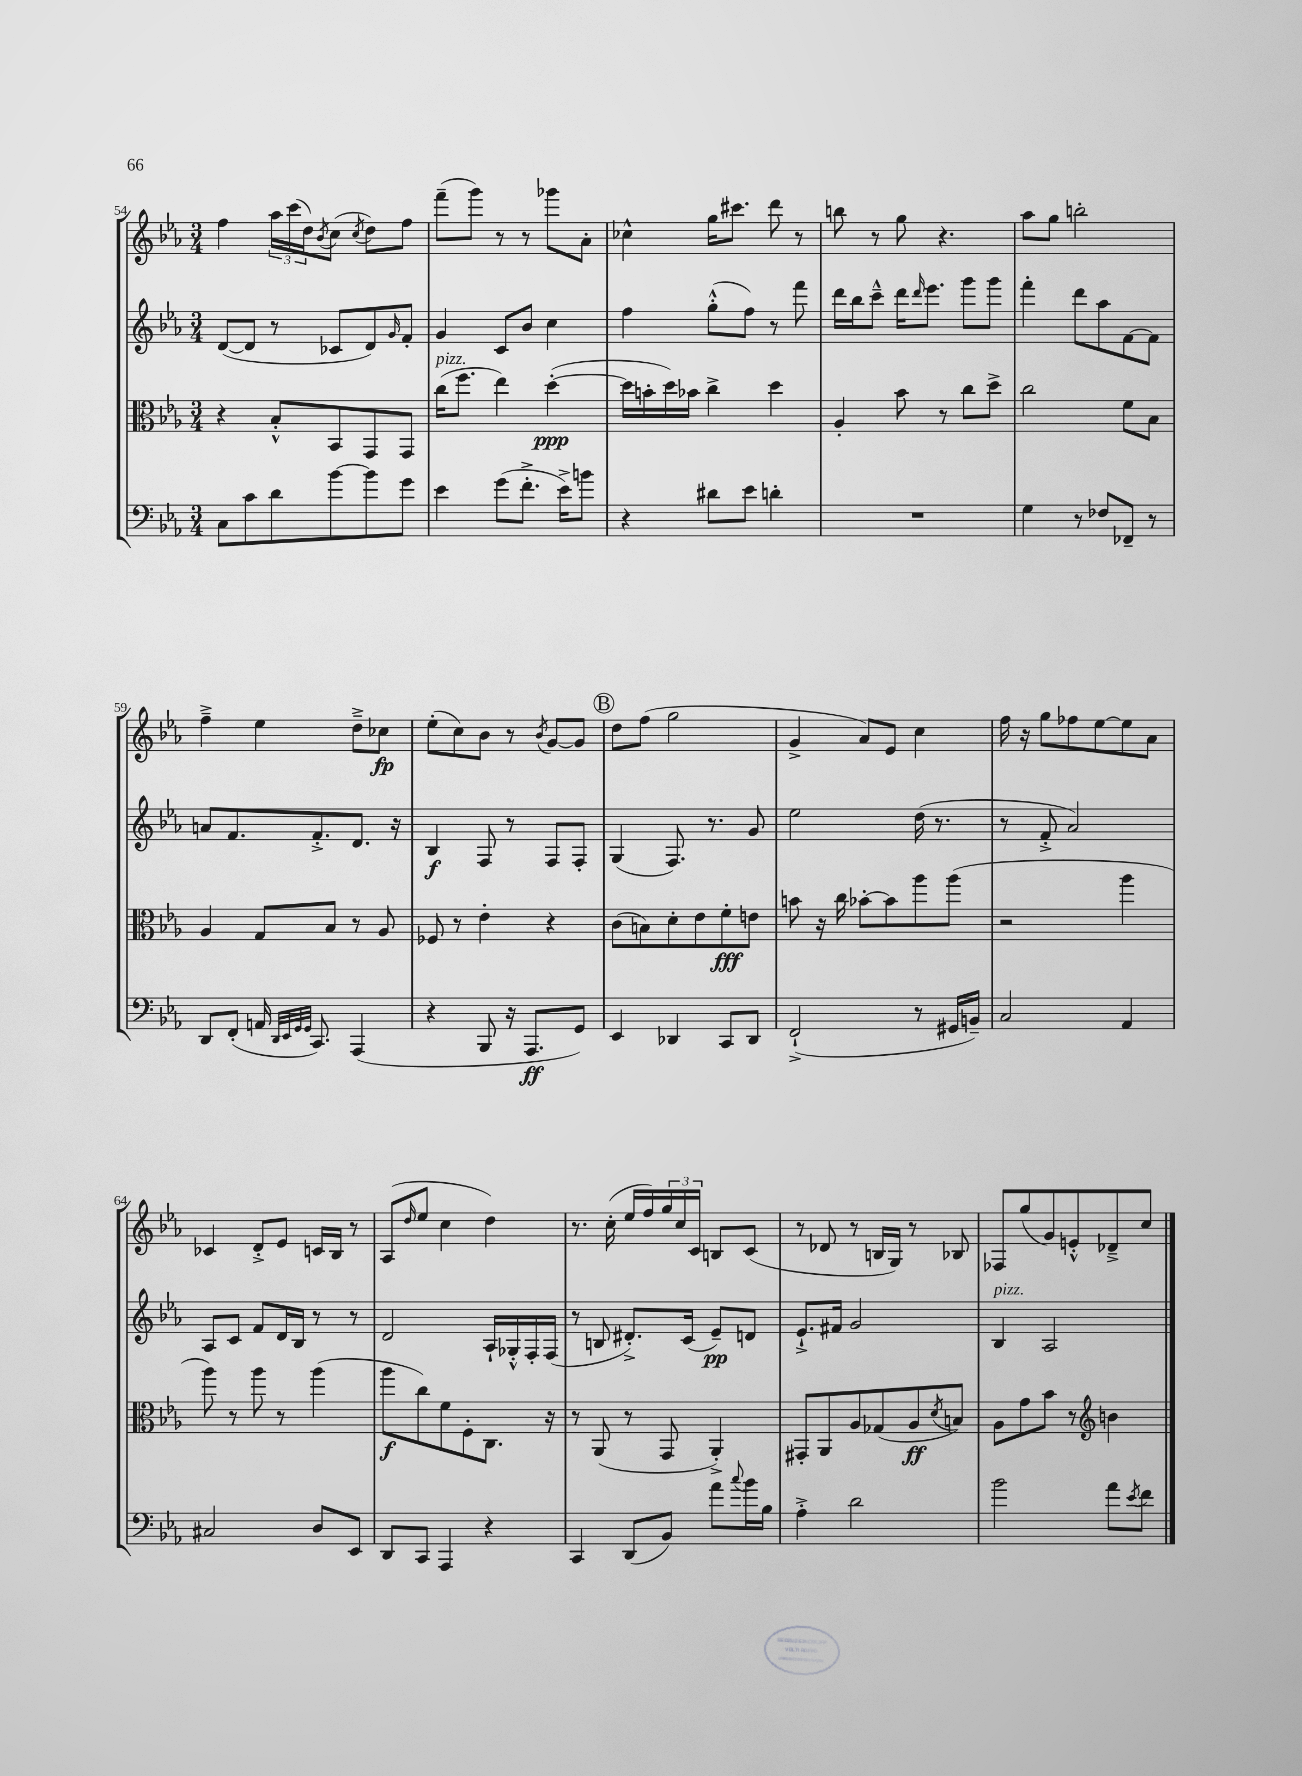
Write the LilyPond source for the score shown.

<<
\new StaffGroup <<
\new Staff = "s0" {
    \clef treble \key ees \major \numericTimeSignature \time 3/4
    f''4 \tuplet 3/2 { aes''16 c'''16( d''16) } \acciaccatura { bes'8 } c''8( \acciaccatura { c''8 } d''8) f''8 |
    f'''8--( g'''8) r8 r8 ges'''8 aes'8-. |
    ces''4-^ g''16 cis'''8. d'''8 r8 |
    b''8 r8 g''8 r4. |
    aes''8 g''8 b''2-. |
    f''4---> ees''4 d''8---> ces''8\fp |
    ees''8-.( c''8) bes'8 r8 \acciaccatura { bes'8 } g'8~ g'8 |
    \mark \markup { \circle "B" } d''8 f''8( g''2 |
    g'4-> aes'8) ees'8 c''4 |
    f''16 r16 g''8 fes''8 ees''8~ ees''8 aes'8 |
    ces'4 d'8-.-> ees'8 c'16 bes16 r8 |
    aes8( \grace { d''16 } ees''8 c''4 d''4) |
    r8. c''16-.( ees''16 f''16) \tuplet 3/2 { g''16 c''16 c'16 } b8 c'8( |
    r8 des'8 r8 b16 g16) r8 bes8 |
    fes8 g''8( g'8) e'8-.-^ des'8---> c''8 \bar "|." |
}
\new Staff = "s1" {
    \clef treble \key ees \major \numericTimeSignature \time 3/4
    d'8~( d'8 r8 ces'8 d'8) \grace { g'16 } f'8-. |
    g'4 c'8 bes'8 c''4 |
    f''4 g''8-.-^( f''8) r8 f'''8 |
    d'''16 bes''16 c'''8---^ d'''16 \grace { d'''16 } ees'''8. g'''8 g'''8 |
    f'''4-. d'''8 aes''8 f'8~ f'8 |
    a'8 f'8. f'8.-.-> d'8. r16 |
    bes4\f f8 r8 f8 f8-. |
    \mark \markup { \circle "B" } g4( f8.) r8. g'8 |
    ees''2 d''16( r8. |
    r8 f'8-.-> aes'2) |
    aes8 c'8 f'8 d'16 bes16 r8 r8 |
    d'2 aes16-! ges16-.-^ f16-. f16( |
    r8 b8 dis'8.-.->) c'16( ees'8--\pp) d'8 |
    ees'8.-!-> fis'16 g'2 |
    bes4^\markup { \italic "pizz." } aes2 \bar "|." |
}
\new Staff = "s2" {
    \clef alto \key ees \major \numericTimeSignature \time 3/4
    r4 bes8-.-^ bes,8 g,8 g,8 |
    c''16^\markup { \italic "pizz." }( f''8. ees''4) d''4~-.\ppp( |
    d''16 b'16-. d''16) bes'16 c''4-> d''4 |
    aes4-. bes'8 r8 c''8 d''8-> |
    c''2 f'8 bes8 |
    aes4 g8 bes8 r8 aes8 |
    fes8 r8 ees'4-. r4 |
    \mark \markup { \circle "B" } c'8( b8) d'8-. ees'8 f'8-.\fff e'8 |
    b'8 r16 c''16 bes'8~-. bes'8 aes''8 aes''8( |
    r2 aes''4 |
    aes''8) r8 aes''8 r8 aes''4( |
    aes''8\f c''8) f'8 f8-. c8. r16 |
    r8 aes,8( r8 g,8 aes,4-.->) |
    gis,8-. aes,8 aes8 ges8( aes8\ff \acciaccatura { d'8 } b8) |
    aes8 g'8 bes'8 r8 \clef treble b'4 \bar "|." |
}
\new Staff = "s3" {
    \clef bass \key ees \major \numericTimeSignature \time 3/4
    c8 c'8 d'8 bes'8~ bes'8 g'8 |
    ees'4 g'8( f'8.-.-> ees'16->) b'8 |
    r4 dis'8 ees'8 d'4-. |
    R2. |
    g4 r8 fes8 fes,8-- r8 |
    d,8 f,8-.( a,16 \grace { d,32 ees,32 g,32 g,32 } c,8.) aes,,4( |
    r4 bes,,8 r16 aes,,8.\ff g,8) |
    \mark \markup { \circle "B" } ees,4 des,4 c,8 des,8 |
    f,2-!->( r8 gis,16 b,16--) |
    c2 aes,4 |
    cis2 d8 ees,8 |
    d,8 c,8 aes,,4 r4 |
    c,4 d,8( bes,8) aes'8 \appoggiatura { c''8 } bes'16 bes16 |
    aes4-.-> d'2 |
    bes'2 aes'8 \acciaccatura { ees'8 } f'8 \bar "|." |
}
>>
>>
\layout { \context { \Score currentBarNumber = #54 } }
